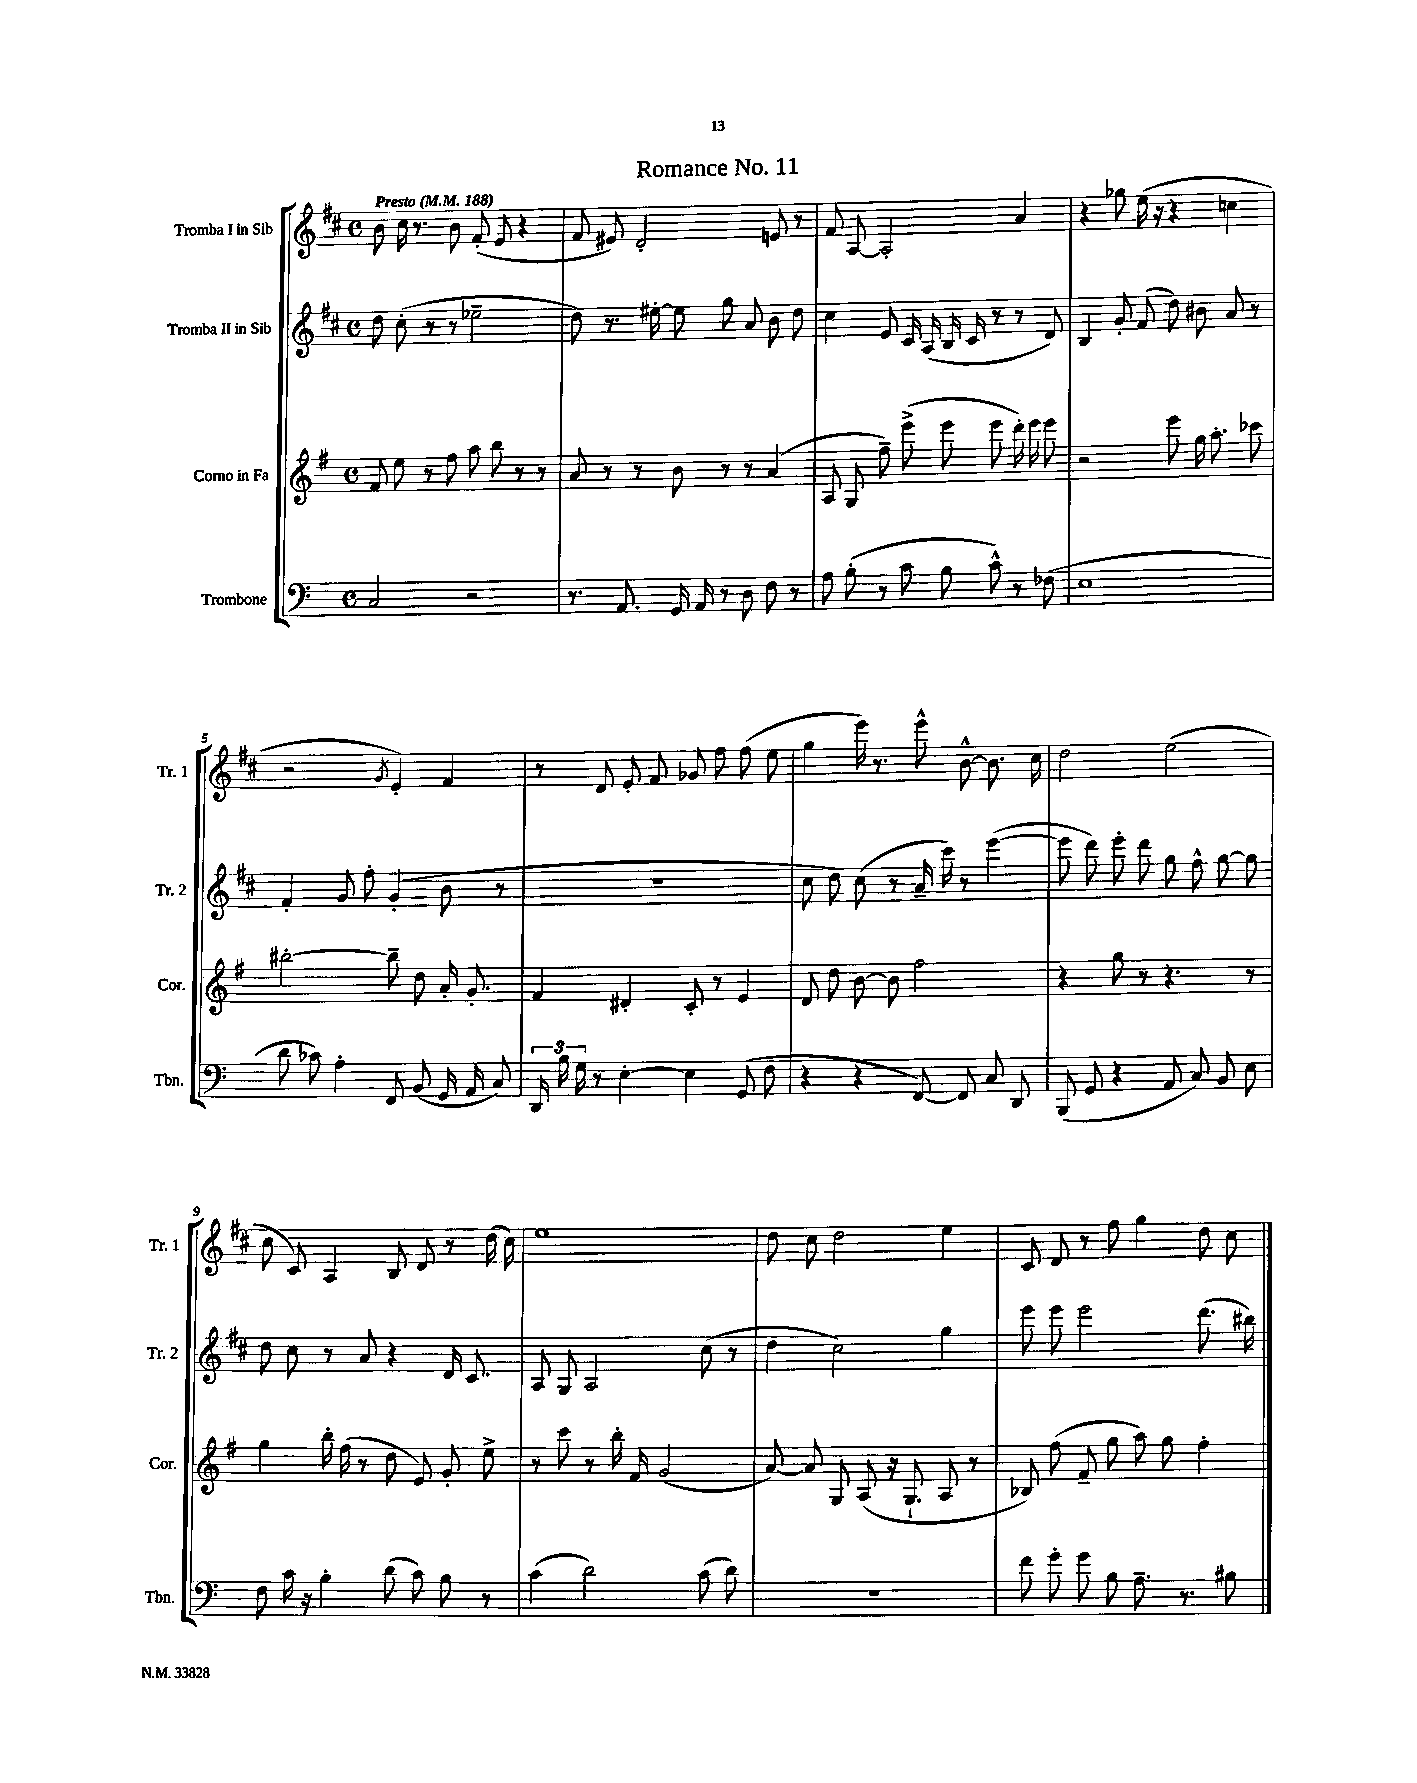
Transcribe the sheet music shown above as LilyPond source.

\header { title = "Romance No. 11" }
<<
\new StaffGroup <<
\new Staff = "s0" \with { instrumentName = "Tromba I in Sib" shortInstrumentName = "Tr. 1" } {
    \clef treble \key d \major \defaultTimeSignature \time 4/4 \tempo "Presto" 4 = 188
    \autoBeamOff b'8 cis''16 r8. b'8 fis'8-.( e'8 r4 |
    fis'8 eis'8) d'2-. e'8 r8 |
    fis'8 a8~ a2-. a'4 |
    r4 ges''8 e''16( r16 r4 c''4 |
    r2 \acciaccatura { g'8 } e'4-.) fis'4 |
    r8 d'8 e'8-. fis'8 ges'8 fis''8 fis''8( e''8 |
    g''4 e'''16) r8. e'''8-^ b'8~-^ b'8. cis''16 |
    d''2 e''2( |
    cis''8 cis'8) a4 b8 d'8 r8 d''16( cis''16) |
    e''1 |
    d''8 cis''8 d''2 e''4 |
    cis'8 d'8 r8 fis''8 g''4 d''8 cis''8 \bar "|." |
}
\new Staff = "s1" \with { instrumentName = "Tromba II in Sib" shortInstrumentName = "Tr. 2" } {
    \clef treble \key d \major \defaultTimeSignature \time 4/4
    \autoBeamOff d''8 cis''8-.( r8 r8 ees''2-- |
    d''8) r8. eis''16~-. eis''8 g''8 a'8 b'8 d''8 |
    cis''4 e'8 cis'16 a16( b16 cis'16 r8 r8 d'8) |
    b4 g'8-. fis'8( d''8) bis'8 a'8 r8 |
    fis'4-. g'8 fis''8-. g'4-.( b'8 r8 |
    R1 |
    cis''8 d''8) cis''8( r8 a'16-- cis'''16) r8 e'''4~( |
    e'''8 d'''8) e'''8-. d'''8 g''8 fis''8-^ g''8~ g''8 |
    d''8 cis''8 r8 a'8 r4 d'16 cis'8. |
    a8 g8 a2 cis''8( r8 |
    d''4 cis''2) g''4 |
    e'''8 e'''8 e'''2 d'''8.( bis''16) \bar "|." |
}
\new Staff = "s2" \with { instrumentName = "Corno in Fa" shortInstrumentName = "Cor." } {
    \clef treble \key g \major \defaultTimeSignature \time 4/4
    \autoBeamOff fis'8 e''8 r8 fis''8 a''8 b''8 r8 r8 |
    a'8 r8 r8 b'8 r8 r8 a'4( |
    a8 g8 fis''8--) e'''8->( e'''8 e'''8 d'''16-.) e'''16 e'''8 |
    r2 e'''8 g''16 a''8.-. ces'''8 |
    bis''2~-. bis''8-- d''8 a'16-. g'8.-. |
    fis'4 dis'4-. c'8-. r8 e'4 |
    d'8 d''8 b'8~ b'8 fis''2 |
    r4 g''8 r8 r4. r8 |
    g''4 b''16-. fis''16( r8 d''8 e'8) g'8-. e''8-> |
    r8 c'''8 r8 b''16-. fis'16 g'2( |
    a'8~) a'8 g8 a8( r16 g8.-! a8 r8 |
    bes8) fis''8( fis'8-- g''8 a''8) g''8 fis''4-. \bar "|." |
}
\new Staff = "s3" \with { instrumentName = "Trombone" shortInstrumentName = "Tbn." } {
    \clef bass \key c \major \defaultTimeSignature \time 4/4
    \autoBeamOff c2 r2 |
    r8. a,8. g,16 a,16 r8 d8 f8 r8 |
    a8 b8-.( r8 c'8 b8 c'8-^) r8 fes8( |
    e1 |
    d'8 ces'8) a4-. f,8 b,8( g,16 a,16 c8) |
    \tuplet 3/2 { d,16 b16 g16 } r8 e4~-. e4 g,8( f8 |
    r4 r4 f,8~) f,8 c8 d,8 |
    b,,8( g,8 r4 a,8 c8) b,8 e8 |
    f8 c'16 r16 b4-. d'8( c'8) b8 r8 |
    c'4( d'2) c'8( d'8) |
    R1 |
    f'8 g'8-. g'8 b8 a8.-- r8. bis8 \bar "|." |
}
>>
>>
